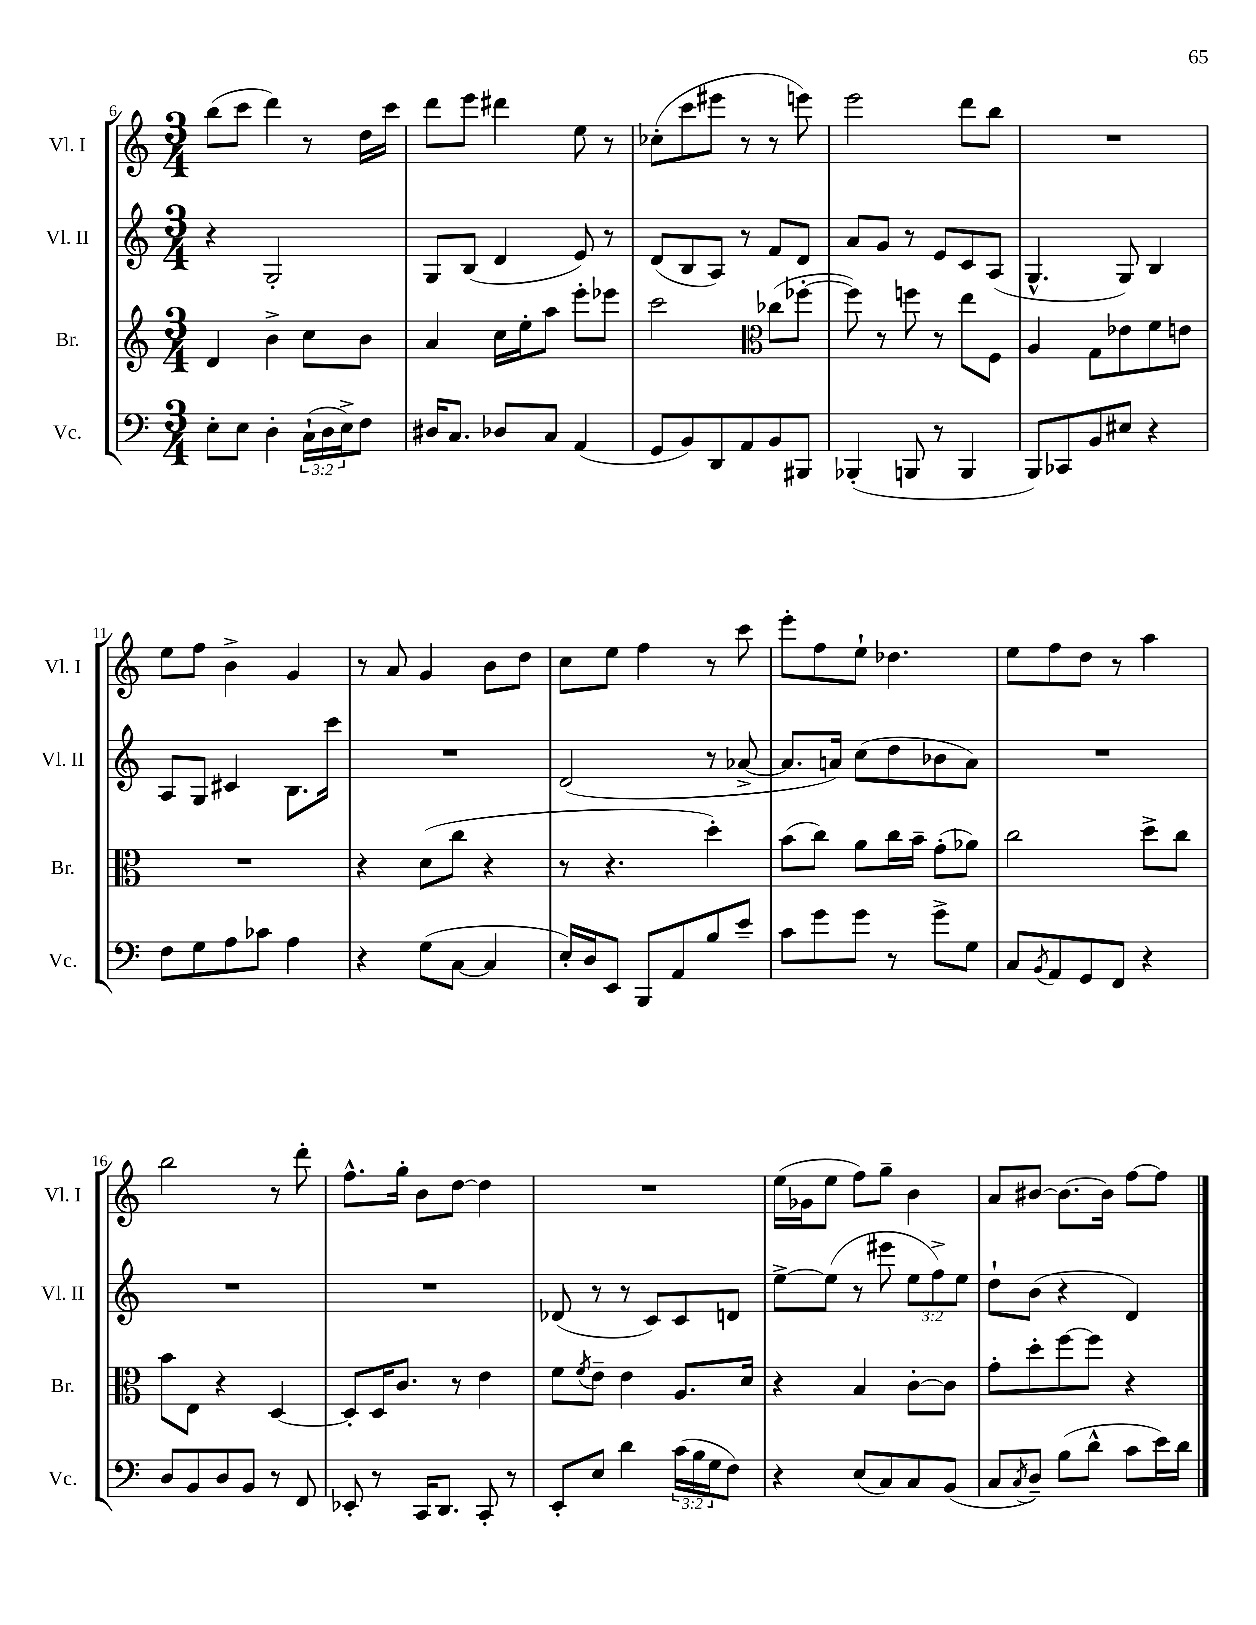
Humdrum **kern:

**kern	**kern	**kern	**kern
*part4	*part3	*part2	*part1
*staff4	*staff3	*staff2	*staff1
*I"Vc.	*I"Br.	*I"Vl. II	*I"Vl. I
*I'Vc.	*I'Br.	*I'Vl. II	*I'Vl. I
*clefF4	*clefG2	*clefG2	*clefG2
*k[]	*k[]	*k[]	*k[]
*M3/4	*M3/4	*M3/4	*M3/4
=6	=6	=6	=6
8E'\L	4d/	4r	(8bb\L
8E\J	.	.	8ccc\J
4D'\	4b^\	2G'/	4ddd\)
(24C`\LL	8cc\L	.	8r
24D\	.	.	.
24E^\J)	.	.	.
8F\J	8b\J	.	16dd\LL
.	.	.	16ccc\JJ
=7	=7	=7	=7
16D#X/KL	4a/	8G/L	8ddd\L
8.C/J	.	.	.
.	.	(8B/J	8eee\J
8D-X/L	16cc\LL	4d/	4ddd#X\
.	16ee'\J	.	.
8C/J	8aa\J	.	.
(4AA/	8eee'\L	8e/)	8ee\
.	8eee-X\J	8r	8r
=8	=8	=8	=8
8GG/L	2ccc\	(8d/L	(8cc-X'\L
8BB/)	.	8B/	8ccc\
8DD/	.	8A/J)	8eee#X\J
8AA/	.	8r	8r
*	*clefC3	*	*
8BB/	(8cc-X\L	8f/L	8r
8BBB#X/J	[8ff-X'\J	8d/J	8eeen\)
=9	=9	=9	=9
(4BBB-X'/	8ff-\])	8a/L	2eee\
.	8r	8g/J	.
8BBBn/	8ffn\	8r	.
8r	8r	8e/L	.
4BBB/	8ee\L	8c/	8ddd\L
.	8F\J	(8A/J	8bb\J
=10	=10	=10	=10
8BBB/L)	4A/	4.G^^/	2.r
8CC-X/	.	.	.
8BB/	8G\L	.	.
8E#X/J	8e-X\	8G/)	.
4r	8f\	4B/	.
.	8en\J	.	.
!!LO:LB:g=z
=11	=11	=11	=11
8F\L	2.r	8A/L	8ee\L
8G\	.	8G/J	8ff\J
8A\	.	4c#X/	4b^\
8c-X\J	.	.	.
4A\	.	8.B\L	4g/
.	.	16ccc\Jk	.
=12	=12	=12	=12
4r	4r	2.r	8r
.	.	.	8a/
(8G\L	(8d\L	.	4g/
[8C\J	8cc\J	.	.
4C/]	4r	.	8b\L
.	.	.	8dd\J
=13	=13	=13	=13
16E'/LL)	8r	(2d/	8cc\L
16D/J	.	.	.
8EE/J	4.r	.	8ee\J
8BBB/L	.	.	4ff\
8AA/	.	.	.
8B/	4dd'\)	8r	8r
8e~/J	.	[8a-X^/	8ccc\
=14	=14	=14	=14
8c\L	(8b\L	8.a-/L]	8eee'\L
8g\	8cc\J)	.	8ff\
.	.	16an/Jk)	.
8g\J	8a\L	(8cc\L	8ee`\J
8r	16cc\L	8dd\	4.dd-X\
.	16b~\JJ	.	.
8g^\L	(8g'\L	8b-X\	.
8G\J	8a-X\J)	8a\J)	.
=15	=15	=15	=15
8C/L	2cc\	2.r	8ee\L
8qBB/	.	.	.
8AA/	.	.	8ff\
8GG/	.	.	8dd\J
8FF/J	.	.	8r
4r	8dd^\L	.	4aa\
.	8cc\J	.	.
!!LO:LB:g=z
=16	=16	=16	=16
8D/L	8b\L	2.r	2bb\
8BB/	8E\J	.	.
8D/	4r	.	.
8BB/J	.	.	.
8r	[4D/	.	8r
8FF/	.	.	8ddd'\
=17	=17	=17	=17
8EE-X'/	8D'/L]	2.r	8.ff^^\L
8r	16D/K	.	.
.	8.c/J	.	16gg'\Jk
16CC/KL	.	.	8b\L
8.DD/J	.	.	.
.	8r	.	[8dd\J
8CC'/	4e\	.	4dd\]
8r	.	.	.
=18	=18	=18	=18
8EE'/L	8f\L	(8d-X/	2.r
.	8qf/	.	.
8E/J	8e~\J	8r	.
4d\	4e\	8r	.
.	.	8c/L)	.
(24c\LL	8.A/L	8c/	.
24B\	.	.	.
24G\J	.	.	.
8F\J)	.	8dn/J	.
.	16d/Jk	.	.
=19	=19	=19	=19
4r	4r	[8ee^\L	(16ee\LL
.	.	.	16g-X\J
.	.	(8ee\J]	8ee\J
(8E/L	4B/	8r	8ff\L)
8C/)	.	8eee#X\	8gg~\J
8C/	[8c'\L	12ee\L	4b\
.	.	12ff^\)	.
(8BB/J	8c\J]	.	.
.	.	12ee\J	.
=20	=20	=20	=20
8C/L	8g'\L	8dd`\L	8a/L
8qC/	.	.	.
8D~/J)	8dd'\	(8b\J	[8b#X/J
(8B\L	[8ff\	4r	8.b#\L_
8d^^\J	8ff\J]	.	.
.	.	.	16b#\Jk]
8c\L	4r	4d/)	[8ff\L
16e\L)	.	.	8ff\J]
16d\JJ	.	.	.
==	==	==	==
*-	*-	*-	*-
